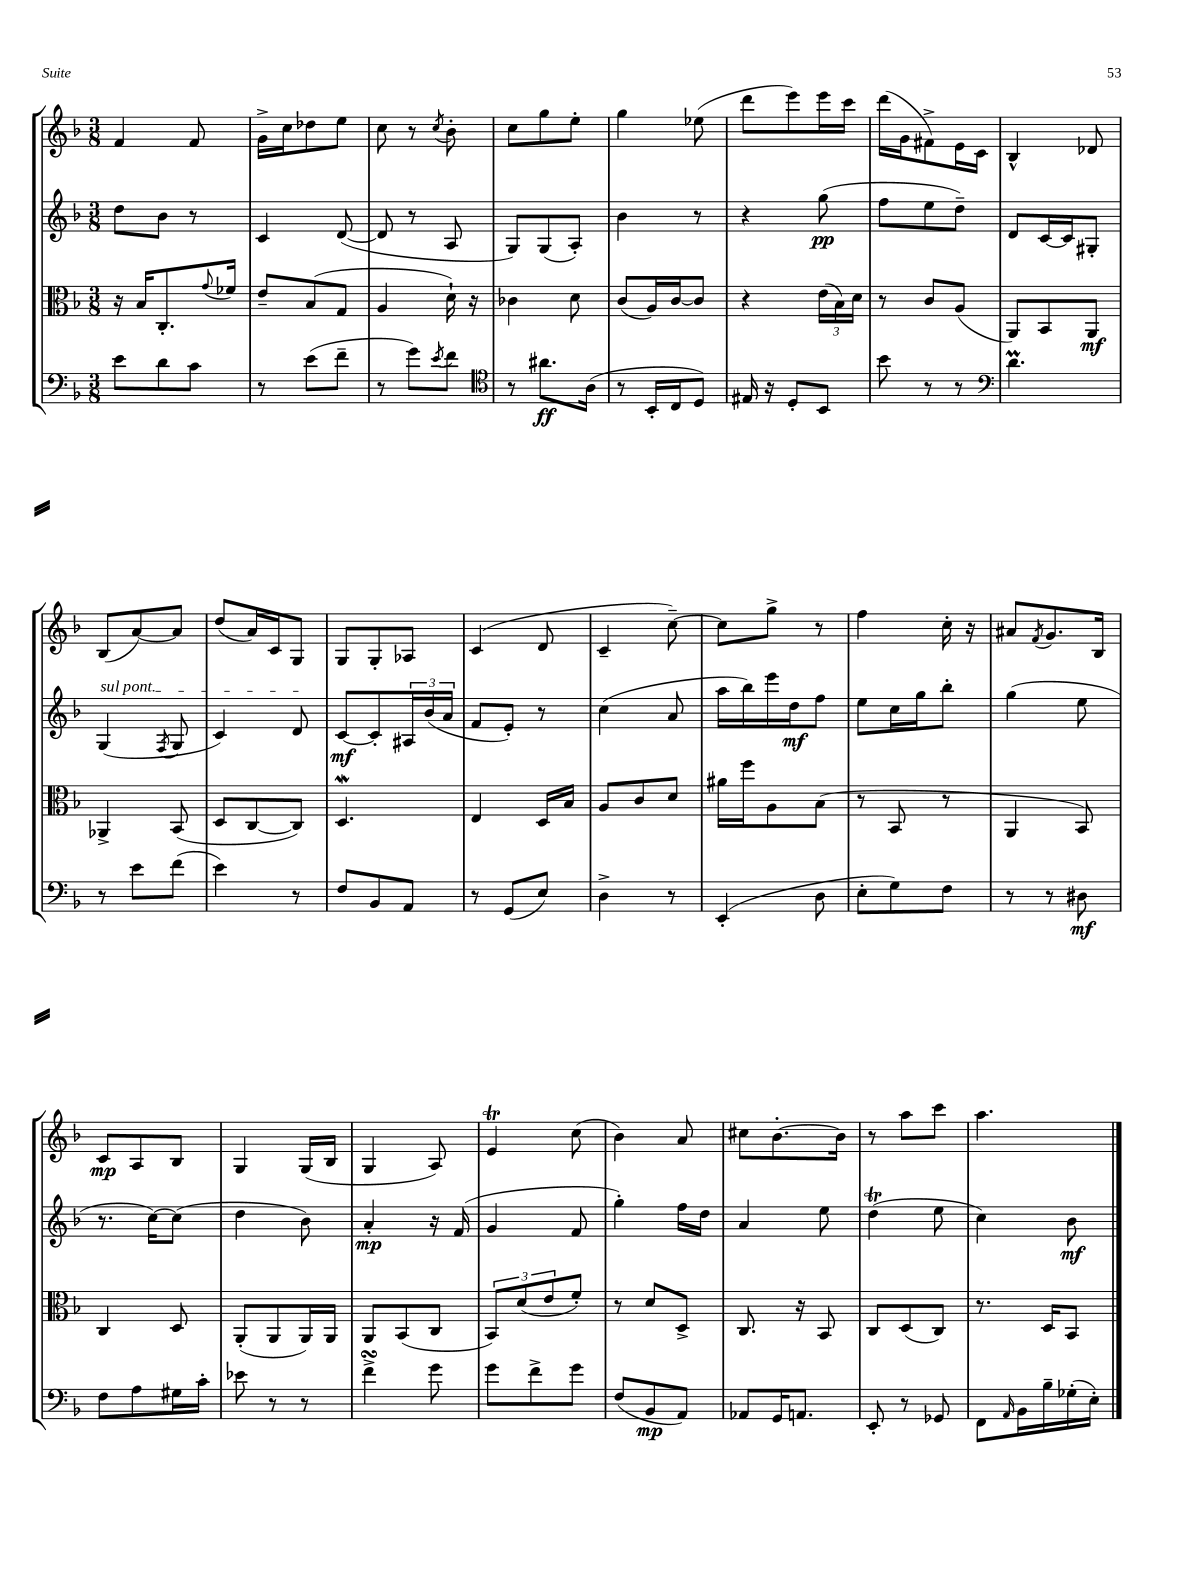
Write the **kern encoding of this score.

**kern	**kern	**kern	**kern
*staff4	*staff3	*staff2	*staff1
*clefF4	*clefC3	*clefG2	*clefG2
*k[b-]	*k[b-]	*k[b-]	*k[b-]
*M3/8	*M3/8	*M3/8	*M3/8
8e	16r	8dd	4f
.	16B-	.	.
8d	8.C'	8b-	.
8c	.	8r	8f
.	8qqg	.	.
.	16f-	.	.
=	=	=	=
8r	8e~	4c	16g^
.	.	.	16cc
(8e	(8B-	.	8dd-
8f~	8G	([8d	8ee
=	=	=	=
8r	4A	8d]	8cc
8g)	.	8r	8r
8qe	.	.	8qcc
8f	16d`)	8A	8b-'
.	16r	.	.
=	=	=	=
*clefC4	*	*	*
8r	4c-	8G)	8cc
8.a#	.	(8G	8gg
.	8d	8A')	8ee'
(16A	.	.	.
=	=	=	=
8r	(8c	4b-	4gg
16BB-'	16A)	.	.
16C	[16c	.	.
8D)	8c]	8r	(8ee-
=	=	=	=
16E#	4r	4r	8ddd
16r	.	.	.
8D'	.	.	8eee)
8BB-	(24e	(8gg	16eee
.	24B-)	.	.
.	.	.	16ccc
.	24d	.	.
=	=	=	=
8b-	8r	8ff	(16ddd
.	.	.	16g
8r	8c	8ee	8f#^)
8r	(8A	8dd~)	16e
.	.	.	16c
=	=	=	=
*clefF4	*	*	*
4.d	8AA)	8d	4B-^^
.	8BB-	[16c	.
.	.	16c]	.
.	8AA	8G#'	8d-
=	=	=	=
8r	4AA-^	(4G	(8B-
8e	.	.	[8a)
.	.	8qF	.
(8f	(8BB-	8G	8a]
=	=	=	=
4e)	8D	4c)	(8dd
.	[8C	.	16a)
.	.	.	16c
8r	8C])	8d	8G
=	=	=	=
8F	4.D	[8c	8G
8BB-	.	8c']	8G'
8AA	.	24A#	8A-
.	.	(24b-	.
.	.	24a	.
=	=	=	=
8r	4E	8f	(4c
(8GG	.	8e')	.
8E)	16D	8r	8d
.	16B-	.	.
=	=	=	=
4D^	8A	(4cc	4c~
.	8c	.	.
8r	8d	8a	[8cc~)
=	=	=	=
(4EE'	16a#	16aa	8cc]
.	16ff	16bb-)	.
.	8A	16eee	8gg^
.	.	16dd	.
8D	(8B-	8ff	8r
=	=	=	=
8E'	8r	8ee	4ff
8G)	8BB-	16cc	.
.	.	16gg	.
8F	8r	8bb-'	16cc'
.	.	.	16r
=	=	=	=
8r	4AA	(4gg	8a#
.	.	.	8qf
8r	.	.	8.g
8D#	8BB-)	8ee	.
.	.	.	16B-
=	=	=	=
8F	4C	8.r	8c
8A	.	.	8A
.	.	[16cc)	.
16G#	8D	(8cc]	8B-
16c'	.	.	.
=	=	=	=
8e-	(8AA'	4dd	4G
8r	8AA	.	.
8r	16AA)	8b-)	(16G
.	16AA	.	16B-
=	=	=	=
4f^	8AA	4a'	4G
.	(8BB-	.	.
8g	8C	16r	8A)
.	.	(16f	.
=	=	=	=
8g	12BB-)	4g	4e
.	(12d	.	.
8f^	.	.	.
.	12e	.	.
8g	8f')	8f	(8cc
=	=	=	=
(8F	8r	4gg')	4b-)
8BB-	8d	.	.
8AA)	8D^	16ff	8a
.	.	16dd	.
=	=	=	=
8AA-	8.C	4a	8cc#
16GG	.	.	[8.b-'
8.AA	16r	.	.
.	8BB-	8ee	.
.	.	.	16b-]
=	=	=	=
8EE'	8C	(4dd	8r
8r	(8D	.	8aa
8GG-	8C)	8ee	8ccc
=	=	=	=
8FF	8.r	4cc)	4.aa
16qqAA	.	.	.
16BB-	.	.	.
16B-~	16D	.	.
(16G-'	8BB-	8b-	.
16E')	.	.	.
==	==	==	==
*-	*-	*-	*-
